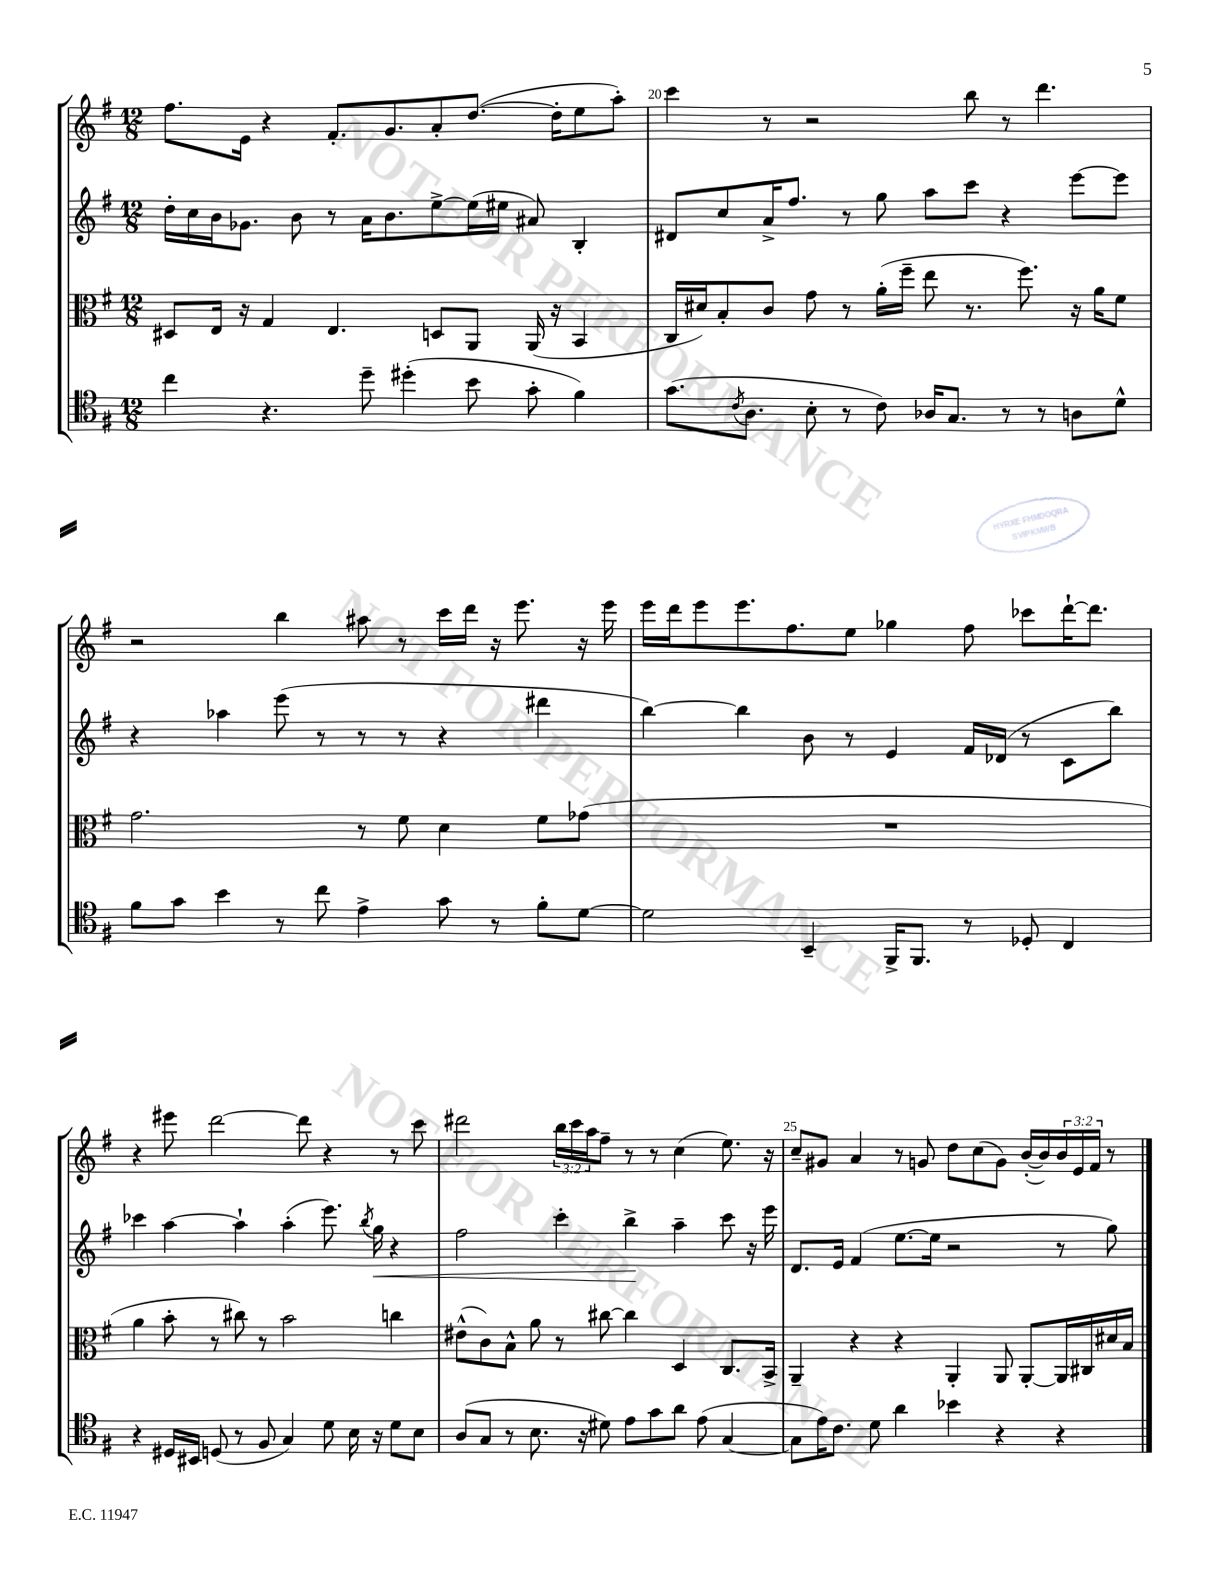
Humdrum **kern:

**kern	**kern	**kern	**kern
*staff4	*staff3	*staff2	*staff1
*clefC4	*clefC3	*clefG2	*clefG2
*k[f#]	*k[f#]	*k[f#]	*k[f#]
*M12/8	*M12/8	*M12/8	*M12/8
4cc	8D#	16dd'	8.ff#
.	.	16cc	.
.	16E	16b	.
.	16r	8.g-	16e
4.r	4G	.	4r
.	.	8b	.
.	4.E	8r	8.f#'
8dd~	.	16a	.
.	.	8.b	8.g
(4dd#'	.	.	.
.	8D	[8ee^	8a'
8b	8AA	(16ee]	([8.dd
.	.	16ee#	.
8g'	(16AA	8a#)	.
.	16r	.	16dd']
4f#)	4BB	4B'	8ee
.	.	.	8aa')
=	=	=	=
(8.g	16C	8d#	4ccc
.	16d#)	.	.
.	8B'	8cc	.
8qc	.	.	.
8.A	.	.	.
.	8c	16a^	8r
.	.	8.ff#	.
8B'	8g	.	2r
8r	8r	8r	.
8c)	(16a'	8gg	.
.	16ff#~	.	.
16A-	8ee	8aa	.
8.G	.	.	.
.	8.r	8ccc	8bb
8r	.	4r	8r
.	8.ff#)	.	.
8r	.	.	4.ddd
8A	16r	[8eee	.
.	16a	.	.
8d^^	8f#	8eee]	.
=	=	=	=
8f#	2.g	4r	2r
8g	.	.	.
4b	.	4aa-	.
8r	.	(8eee	4bb
8cc	.	8r	.
4e^	8r	8r	8aa#
.	8f#	8r	8r
8g	4d	4r	16ccc
.	.	.	16ddd
8r	.	.	16r
.	.	.	8.eee
8f#'	8f#	4ddd#	.
[8d	(8g-	.	16r
.	.	.	16eee
=	=	=	=
2d]	1.r	[4bb)	16eee
.	.	.	16ddd
.	.	.	8eee
.	.	4bb]	8.eee
.	.	.	8.ff#
4BB~	.	8b	.
.	.	8r	8ee
16FF#^	.	4e	4gg-
8.FF#	.	.	.
8r	.	16f#	8ff#
.	.	(16d-	.
8D-'	.	8r	8ccc-
4C	.	8c	[16ddd`
.	.	.	8.ddd]
.	.	8bb)	.
=	=	=	=
4r	4a	4ccc-	4r
16D#	8b'	[4aa	8eee#
16BB#	.	.	.
(8D	8r	.	[2ddd
8r	8cc#)	4aa`]	.
8F#	8r	.	.
4G)	2b	(4aa'	.
.	.	.	8ddd]
8d	.	8.eee)	4r
16B	.	.	.
.	.	8qbb	.
16r	.	16gg	.
8d	4cc	4r	8r
8B	.	.	8ccc
=	=	=	=
(8A	(8e#^^	2ff#	2ddd#
8G	8c)	.	.
8r	8B^^	.	.
8.B	8a	.	.
.	8r	4ccc'	24bb
.	.	.	24ccc
16r	.	.	.
.	.	.	24aa
8d#)	[8cc#	.	8ff#~
8e	4cc#]	4bb^	8r
8g	.	.	8r
8a	4D	4aa~	(4cc
(8e	.	.	.
[4G	8.C	8ccc	8.ee)
.	.	16r	.
.	16BB^	16eee	16r
=	=	=	=
8G]	4AA~	8.d	8cc~
16e)	.	.	8g#
8.c	.	16e	.
.	4r	(4f#	4a
8d	.	.	.
4a	4r	[8.ee	8r
.	.	.	8g
.	.	16ee]	.
4b-	4AA'	2r	8dd
.	.	.	(8cc
4r	8AA	.	8g)
.	[8AA'	.	([16b'
.	.	.	16b])
4r	16AA]	8r	24b
.	.	.	24e
.	16C#	.	.
.	.	.	24f#
.	16d#	8gg)	8r
.	16B	.	.
==	==	==	==
*-	*-	*-	*-
